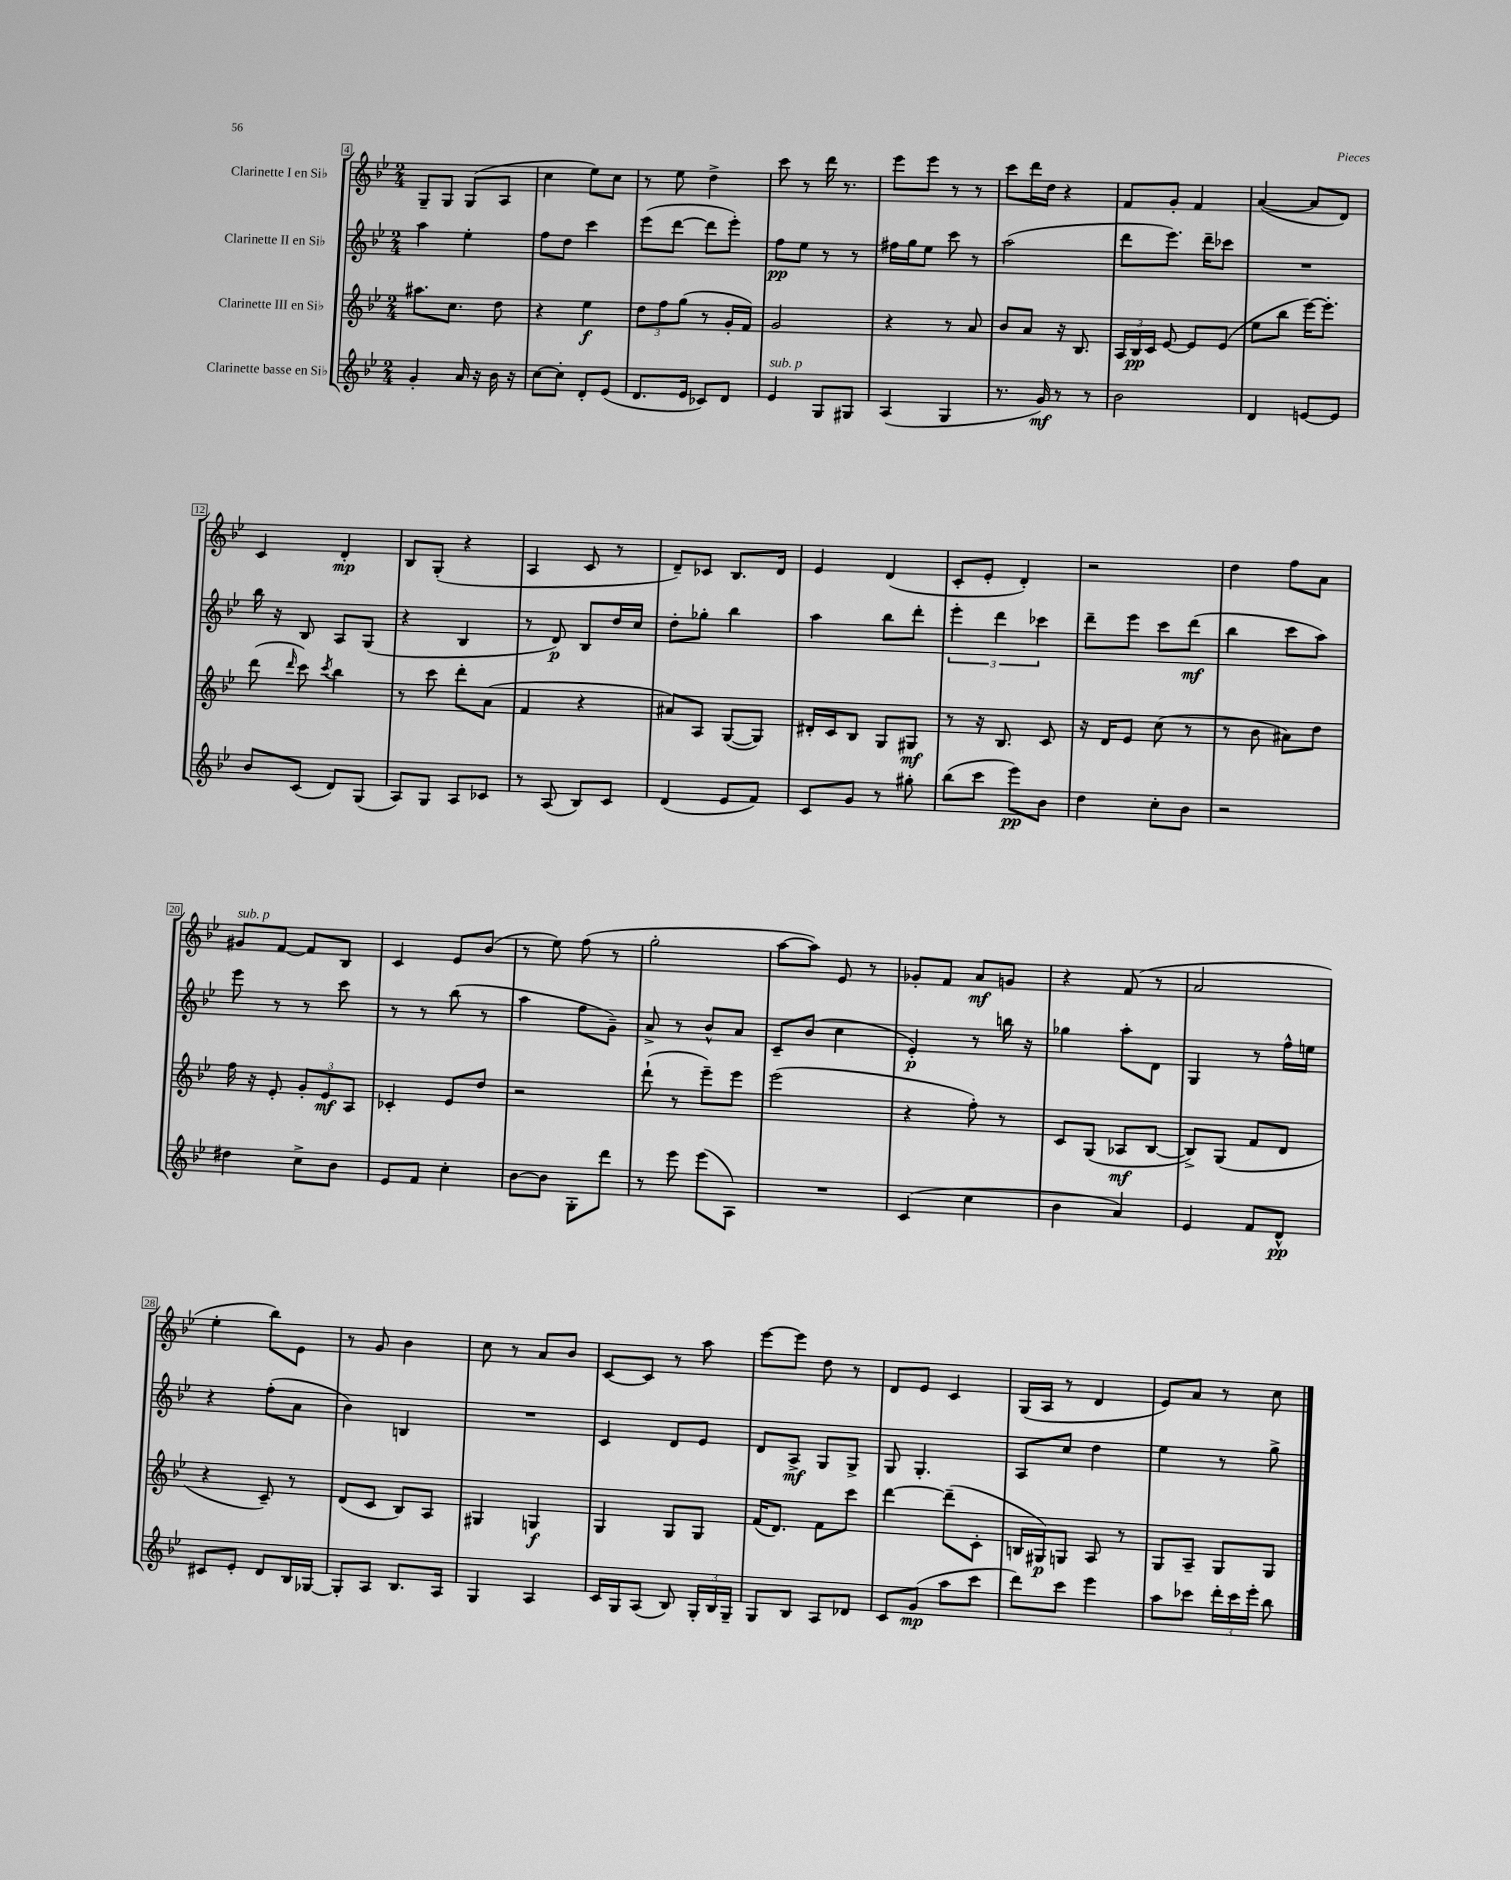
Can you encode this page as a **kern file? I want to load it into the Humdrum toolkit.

**kern	**kern	**kern	**kern
*staff4	*staff3	*staff2	*staff1
*clefG2	*clefG2	*clefG2	*clefG2
*k[b-e-]	*k[b-e-]	*k[b-e-]	*k[b-e-]
*M2/4	*M2/4	*M2/4	*M2/4
4g'/	8.aa#\L	4aa\	8G~/L
.	.	.	8G/J
.	8.cc\J	.	.
16a/	.	4ee-'\	(8G/L
16r	.	.	.
16b-\	8dd\	.	8A/J
16r	.	.	.
=	=	=	=
[8cc\L	4r	8ff\L	4cc\
8cc'\]J	.	8dd\J	.
8d'/L	4ee-\	4ccc\	8ee-\L)
(8e-/J	.	.	8cc\J
=	=	=	=
8.d/L	12dd\L	(8eee-\L	8r
.	12ff\	.	.
.	.	[8ddd\J	8ee-\
.	(12gg\J	.	.
16e-/Jk	.	.	.
8c-/L)	8r	8ddd\]L	4dd^\
8d/J	16g'/LL	8eee-'\J)	.
.	16f/JJ)	.	.
=	=	=	=
4e-/	2g/	8ff\L	8ccc\
.	.	8ee-\J	8r
8G/L	.	8r	16ddd\
.	.	.	8.r
8G#/J	.	8r	.
=	=	=	=
(4A/	4r	16ff#\LL	8eee-\L
.	.	16gg\J	.
.	.	8ee-\J	8eee-\J
4G/	8r	8ccc\	8r
.	8a/	8r	8r
=	=	=	=
8.r	8b-/L	(2aa\	8ccc\L
.	8a/J	.	16ddd\L
16g/)	.	.	16dd\JJ
8r	16r	.	4r
.	8.B-/	.	.
8r	.	.	.
=	=	=	=
2b-\	24A/LL	8ddd\L	8f/L
.	24B-/	.	.
.	24c/JJ	.	.
.	[8e-/	8.eee-\J)	8g'/J
.	8e-/]L	.	4f/
.	.	16ddd~\LK	.
.	(8e-/J	8ccc-\J	.
=	=	=	=
4d/	8ee-\L	2r	([4a/
.	8bb-\J	.	.
[8e/L	[16eee-\LK)	.	8a/]L
.	8.eee-'\]J	.	.
8e/]J	.	.	8d/J)
=	=	=	=
8b-/L	(8ddd\	16bb-\	4c/
.	.	16r	.
.	16qqddd/	.	.
(8c/J	8ccc\)	8B-/	.
.	8qccc/	.	.
8d/L)	4bb-\	8A/L	4d'/
(8G/J	.	(8G/J	.
=	=	=	=
8A/L)	8r	4r	8B-/L
8G/J	8ccc\	.	(8G'/J
8A/L	8ddd'\L	4B-/	4r
8c-/J	(8a\J	.	.
=	=	=	=
8r	4f/	8r	4A/
(8A/	.	8d/)	.
8B-/L)	4r	8B-/L	8c/
8c/J	.	16dd/L	8r
.	.	16cc/JJ	.
=	=	=	=
(4d/	8a#/L)	8dd'\L	8d~/L)
.	8A/J	8gg-'\J	8c-/J
8e-/L	([8G/L	4bb-\	8.B-/L
8f/J)	8G/]J)	.	.
.	.	.	16d/Jk
=	=	=	=
8c/L	16d#'/LL	4aa\	4e-/
.	16c/J	.	.
8g/J	8B-/J	.	.
8r	8G/L	8bb-\L	(4d/
8gg#'\	8G#/J	8ddd'\J	.
=	=	=	=
(8bb-\L	8r	6eee-'\	8c'/L
8ccc\J	16r	.	8e-'/J
.	.	6ddd\	.
.	8.B-/	.	.
8eee-\L)	.	.	4d'/)
.	.	6ccc-\	.
8b-\J	8c/	.	.
=	=	=	=
4dd\	16r	8ddd~\L	2r
.	16d/LK	.	.
.	8e-/J	8eee-\J	.
8cc'\L	(8cc\	8ccc\L	.
8b-\J	8r	(8ddd\J	.
=	=	=	=
2r	8r	4bb-\	4dd\
.	8b-\	.	.
.	8a#\L)	8ccc\L	8ff\L
.	8dd\J	8aa\J)	8a\J
=	=	=	=
4dd#\	16ff\	8eee-\	8g#/L
.	16r	.	.
.	8e-'/	8r	[8f/J
8cc^\L	12g'/L	8r	8f/]L
.	12e-/	.	.
8b-\J	.	8ccc\	8B-/J
.	12A/J	.	.
=	=	=	=
8e-/L	4c-'/	8r	4c/
8f/J	.	8r	.
4cc'\	8e-/L	(8bb-\	8e-/L
.	8dd/J	8r	(8b-/J
=	=	=	=
[8b-\L	2r	4aa\	8r
8b-\]J	.	.	8ee-\)
8G'\L	.	8ff\L	(8ff\
8ddd\J	.	8g~\J)	8r
=	=	=	=
8r	(8ddd`\	8a^/	2gg'\
8eee-\	8r	8r	.
(8eee-\L	8eee-~\L)	8b-^^/L	.
8A\J)	8eee-\J	8a/J	.
=	=	=	=
2r	(2eee-\	8c~/L	[8aa\L
.	.	(8b-/J	8aa\]J)
.	.	4cc\	8e-/
.	.	.	8r
=	=	=	=
(4c/	4r	4e-'/)	8g-'/L
.	.	.	8f/J
4cc\	8ff'\)	8r	8a/L
.	8r	16bb\	8g/J
.	.	16r	.
=	=	=	=
4b-\	8c/L	4gg-\	4r
.	(8G/J	.	.
4a/)	8A-/L	8aa'\L	(8f/
.	[8B-/J	8d\J	8r
=	=	=	=
4e-/	8B-^/]L)	4G/	2a/
.	(8G/J	.	.
8f/L	8f/L	8r	.
8d^^/J	8d/J	16ff^^\LL	.
.	.	16ee\JJ	.
=	=	=	=
8c#/L	4r	4r	4ee-'\
8e-'/J	.	.	.
8d/L	8c~/)	(8ff'\L	8bb-\L)
16B-/L	8r	8a\J	8e-\J
[16G-/JJ	.	.	.
=	=	=	=
8G-'/]L	(8d/L	4b-\)	8r
8A/J	8c/J	.	8g/
8.B-/L	8B-/L)	4B/	4b-\
.	8A/J	.	.
16A/Jk	.	.	.
=	=	=	=
4G/	4G#/	2r	8cc\
.	.	.	8r
4A/	4G/	.	8a/L
.	.	.	8b-/J
=	=	=	=
16c/LL	4G/	4c/	[8c/L
16G/J	.	.	.
(8A/J	.	.	8c/]J
8B-/)	8G/L	8d/L	8r
24G'/LL	8G/J	8e-/J	8aa\
24B-/	.	.	.
24G~/JJ	.	.	.
=	=	=	=
8G/L	(16f/LK	8d/L	[8eee-\L
.	8.d/J)	.	.
8B-/J	.	8A^/J	8eee-\]J
8A/L	8f\L	8G/L	8dd\
8d-/J	8ccc\J	8G^/J	8r
=	=	=	=
8c/L	[4ddd\	8G/	8d/L
(8g/J	.	4.G'/	8e-/J
8aa\L	(8ddd~\]L	.	4c/
8ccc\J	8c'\J	.	.
=	=	=	=
8ddd\L)	16B/LL	8A/L	(16G/LL
.	16G#/J)	.	16A/JJ
8ccc\J	8G/J	8cc/J	8r
4eee-\	8A/	4dd\	4d/
.	8r	.	.
=	=	=	=
8aa\L	8G/L	4ee-\	8e-/L)
8ccc-\J	8A~/J	.	8a/J
24ddd'\LL	8G/L	8r	8r
24ccc-\	.	.	.
24eee-'\JJ	.	.	.
8bb-\	8G/J	8gg^\	8cc\
==	==	==	==
*-	*-	*-	*-
